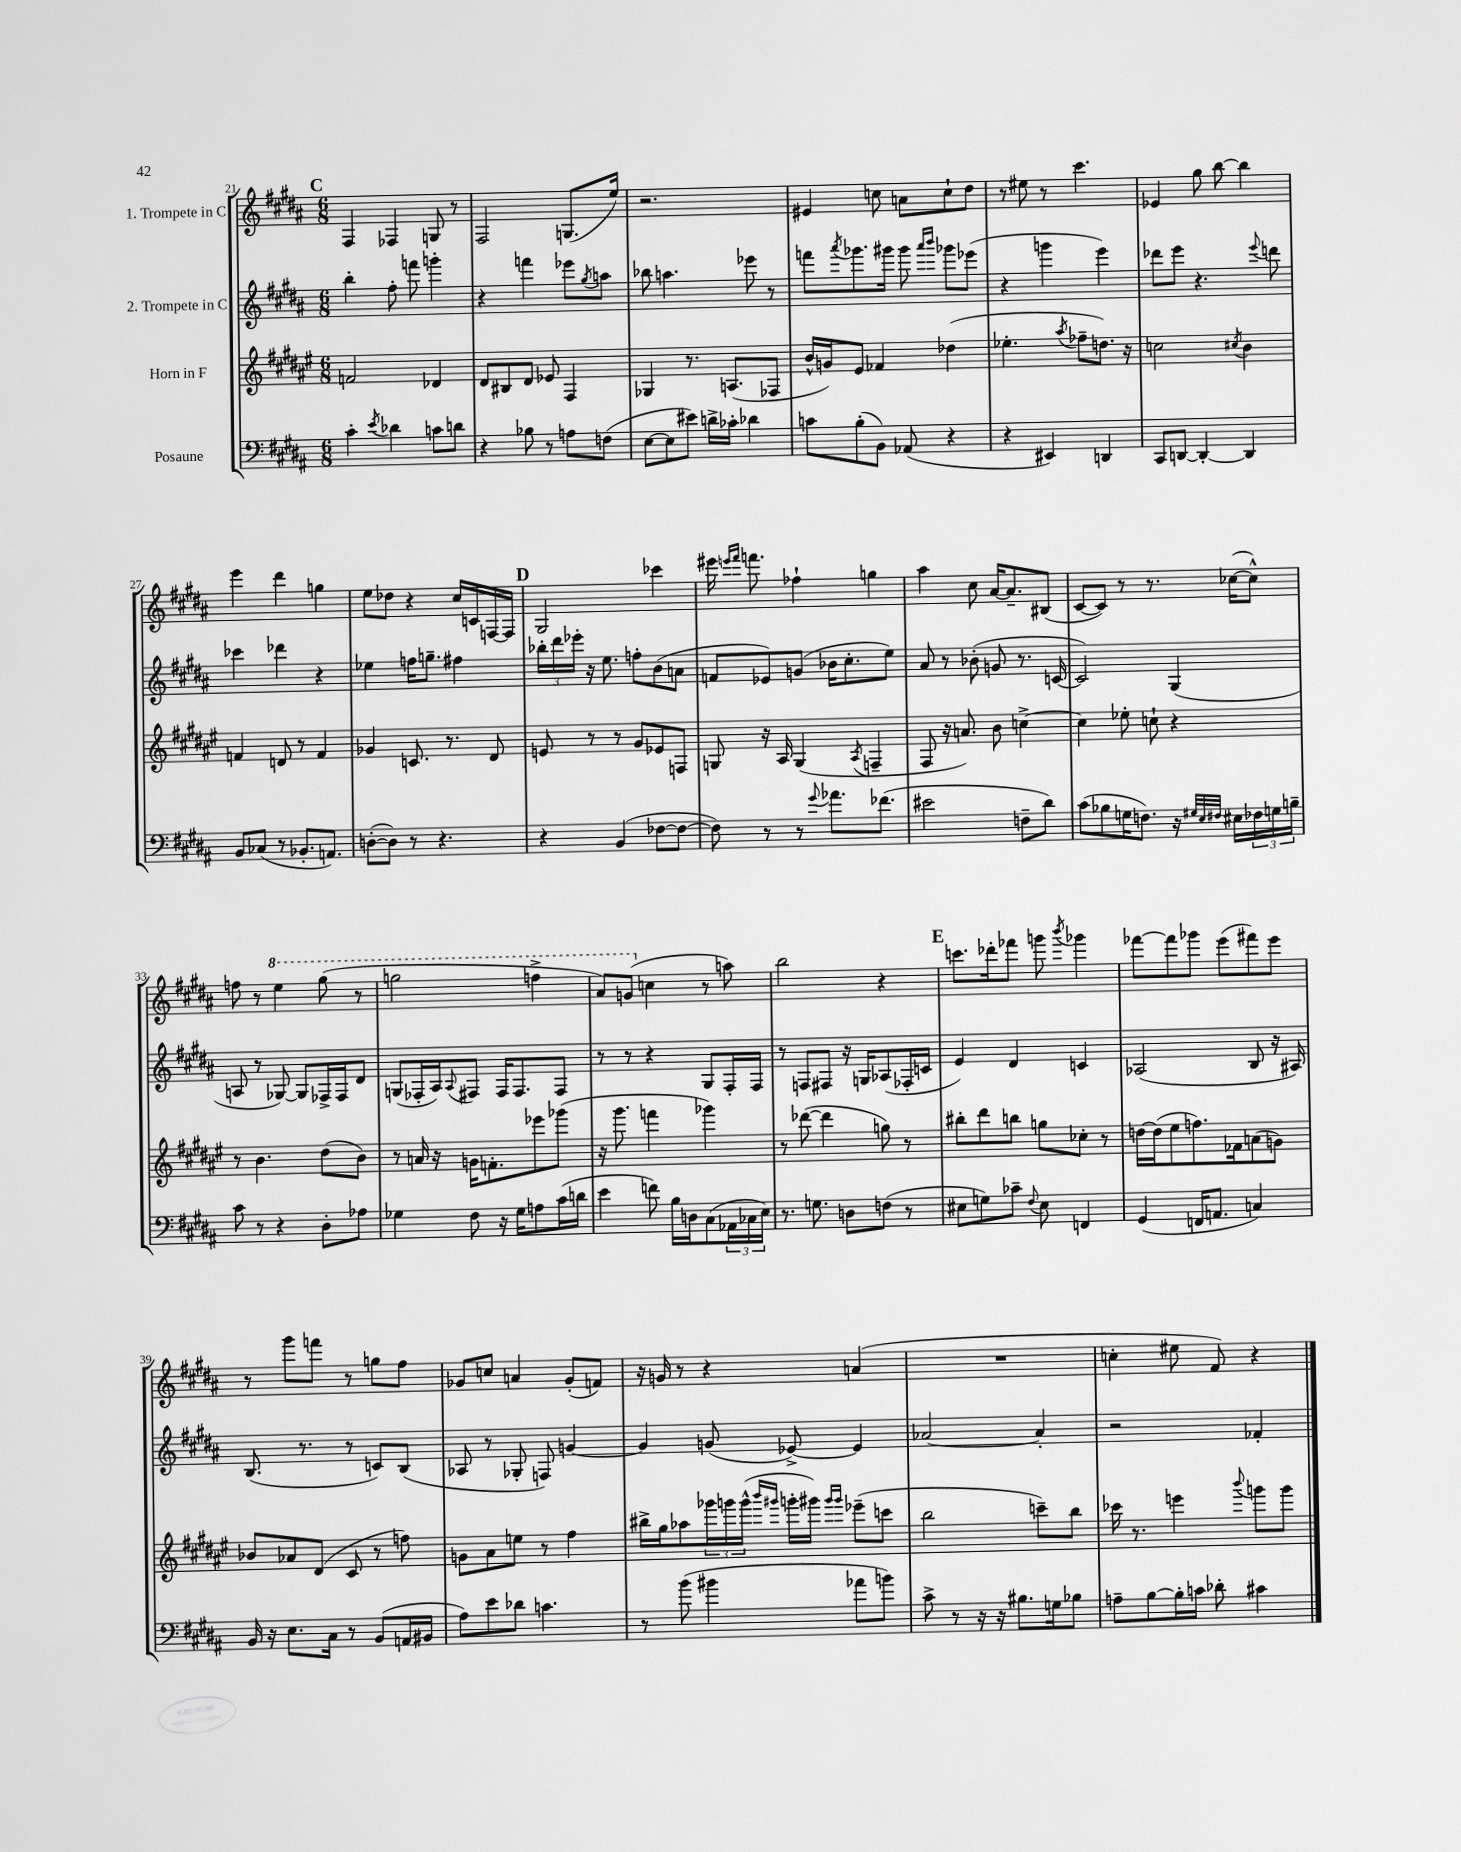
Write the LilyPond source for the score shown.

<<
\new StaffGroup <<
\new Staff = "s0" \with { instrumentName = "1. Trompete in C" } {
    \clef treble \key b \major \numericTimeSignature \time 6/8
    \mark \markup { \bold "C" } fis4 fes4 g8 r8 |
    fis2 g8.( e''16) |
    r2. |
    eis'4 c''8 a'8 c''8-! dis''8 |
    r8 eis''8 r8 cis'''4. |
    ees'4 gis''8 b''8~ b''4 |
    e'''4 dis'''4 g''4 |
    e''8 des''8 r4 cis''16 c'16 f16~ f16 |
    \mark \markup { \bold "D" } gis2 ces'''4 |
    eis'''16 \grace { e'''16 fis'''16 } f'''8. fes''4-! g''4 |
    ais''4 cis''8 ais'16~ ais'8.-- bis8( |
    cis'8~ cis'8) r8 r8. ces''16~( ces''8-^) |
    f''8 r8 \ottava #1 e'''4 gis'''8( r8 |
    g'''2 f'''4-> |
    ais''8) g''8( \ottava #0 c''4 r8 a''8) |
    b''2 r4 |
    \mark \markup { \bold "E" } c'''8. des'''16-. fes'''8 g'''8 \acciaccatura { b'''8 } ges'''4 |
    fes'''8~ fes'''8 ges'''8 e'''8( fis'''8) e'''8 |
    r8 gis'''8 f'''8 r8 g''8 fis''8 |
    ges'8 c''8 a'4 ges'8-.( f'8) |
    r16 g'16 r8 r4 a'4( |
    R2. |
    c''4-. eis''8 fis'8) r4 \bar "|." |
}
\new Staff = "s1" \with { instrumentName = "2. Trompete in C" } {
    \clef treble \key b \major \numericTimeSignature \time 6/8
    \mark \markup { \bold "C" } b''4-. fis''8-. f'''8 g'''4-. |
    r4 f'''4 ees'''8 \acciaccatura { gis''8 } a''8 |
    bes''8 a''4. ees'''8 r8 |
    f'''8 \acciaccatura { ais'''8 } ges'''8. gis'''16 gis'''8 \grace { ais'''16 b'''16 } ges'''8 ees'''8( |
    r4 g'''4 e'''4) |
    des'''8 e'''8 r4. \appoggiatura { e'''8 } d'''8 |
    ces'''4 des'''4 r4 |
    ees''4 f''16 g''8.-- fis''4 |
    \mark \markup { \bold "D" } \tuplet 3/2 { bes''16-. dis'''16 ees'''16-. } r16 e''8. f''8-. b'8( a'8 |
    f'8 ees'8) g'8( bes'16 cis''8.-. e''8) |
    ais'8 r8 bes'8-.( g'8 r8. c'16~ |
    c'2) gis4( |
    a8 r8 ges8~) ges8 fes16-> fes16 dis'8 |
    g8( fes16-. ais16) \appoggiatura { ais8 } fis8 fis16 fis8. fis8 |
    r8 r8 r4 gis8 fis16-. fis16 |
    r8 f8 fis8 r16 g16 aes8( fes16-. c'16 |
    \mark \markup { \bold "E" } e'4) dis'4 c'4 |
    aes2( b8 r16 ais16) |
    b8.( r8. r8 c'8) b8( |
    aes8 r8 ges8-. f8) g'4~ |
    g'4 g'8( ees'8~->) ees'4 |
    aes'2~ aes'4-. |
    r2 fes'4-. \bar "|." |
}
\new Staff = "s2" \with { instrumentName = "Horn in F" } {
    \clef treble \key fis \major \numericTimeSignature \time 6/8
    \mark \markup { \bold "C" } f'2 des'4 |
    dis'8 bis8 dis'8 ees'8 fis4 |
    ges4 r8. a8.( fes8 |
    b'16-^ g'16) eis'8 fes'4 des''4( |
    ees''4.-. \acciaccatura { ais''8 } fes''8-- d''8.) r16 |
    c''2 \acciaccatura { cis''8 } b'4 |
    f'4 d'8 r8 f'4 |
    ges'4 c'8. r8. dis'8 |
    \mark \markup { \bold "D" } e'8 r8 r8 gis'8 ees'8 f8 |
    g8 r16 ais16 g4( \acciaccatura { ais8 } f4-- |
    fis8 r16 a'8.) b'8 c''4~-> |
    c''4 ees''8-. c''8-! r4 |
    r8 b'4. dis''8( b'8) |
    r8 a'16 r16 g'16 f'8.-. ees'''8 ges'''8( |
    r16 gis'''8. f'''4 ges'''4) |
    r8 des'''8~( des'''4 g''8) r8 |
    \mark \markup { \bold "E" } bis''8-. dis'''8 b''8 g''8 ces''8-. r8 |
    d''16~ d''16( eis''8 f''8.) fes'16 a'8( g'8) |
    bes'8 aes'8 dis'8( cis'8 r8 f''8) |
    g'8 ais'8 e''8 r8 fis''4 |
    bis''16-> gis''16 aes''8 \tuplet 3/2 { ges'''16 g'''16 g'''16-^( } \grace { b'''16 gis'''16 } g'''16-. gis'''16) \grace { gis'''16 gis'''16 } ees'''8--( c'''8 |
    b''2 c'''8--) b''8 |
    ces'''16 r8. e'''4 \appoggiatura { b'''8 } g'''8 g'''8 \bar "|." |
}
\new Staff = "s3" \with { instrumentName = "Posaune" } {
    \clef bass \key b \major \numericTimeSignature \time 6/8
    \mark \markup { \bold "C" } cis'4-. \acciaccatura { e'8 } des'4 c'8 d'8 |
    r4 bes8 r8 a8 f8( |
    e8~ e8 eis'8) d'16-> ces'16-. des'4 |
    c'8 b8-.( b,8) aes,8( r4 |
    r4 eis,4) d,4 |
    cis,8 d,8~ d,4~-. d,4 |
    b,8 ces8( r8 bes,8.-. a,8.) |
    d8~-.( d8) r8 r4. |
    \mark \markup { \bold "D" } r4 b,4( fes8~ fes8~ |
    fes8) r8 r8 \appoggiatura { gis'8 } aes'8. fes'8.( |
    eis'2 f8-- dis'8) |
    cis'8( bes8 g16 f8.) r16 \grace { gis32 e32 fis32 } eis16 \tuplet 3/2 { fes16 g16 b16-- } |
    cis'8 r8 r4 dis8-. aes8 |
    ges4 fis8 r16 ges16 a8 cis'16( d'16 |
    e'4 f'8) b16 d16 cis8( \tuplet 3/2 { aes,16 ces16 e16) } |
    r8. g8. d8 f8( r8 |
    \mark \markup { \bold "E" } eis8 g8) ces'8-- \appoggiatura { fis8 } eis8 f,4 |
    gis,4( f,16 a,8. c4) |
    b,16 r16 e8. cis16 r8 b,8( a,16 bis,16 |
    ais8) e'8 des'8 c'4. |
    r8 b'8( bis'4 aes'8 b'8) |
    cis'8-> r8 r16 r16 bis8. g16 bes8 |
    a8-- b8~ b16-. c'16 des'8-. cis'4 \bar "|." |
}
>>
>>
\layout { \context { \Score currentBarNumber = #21 } }
